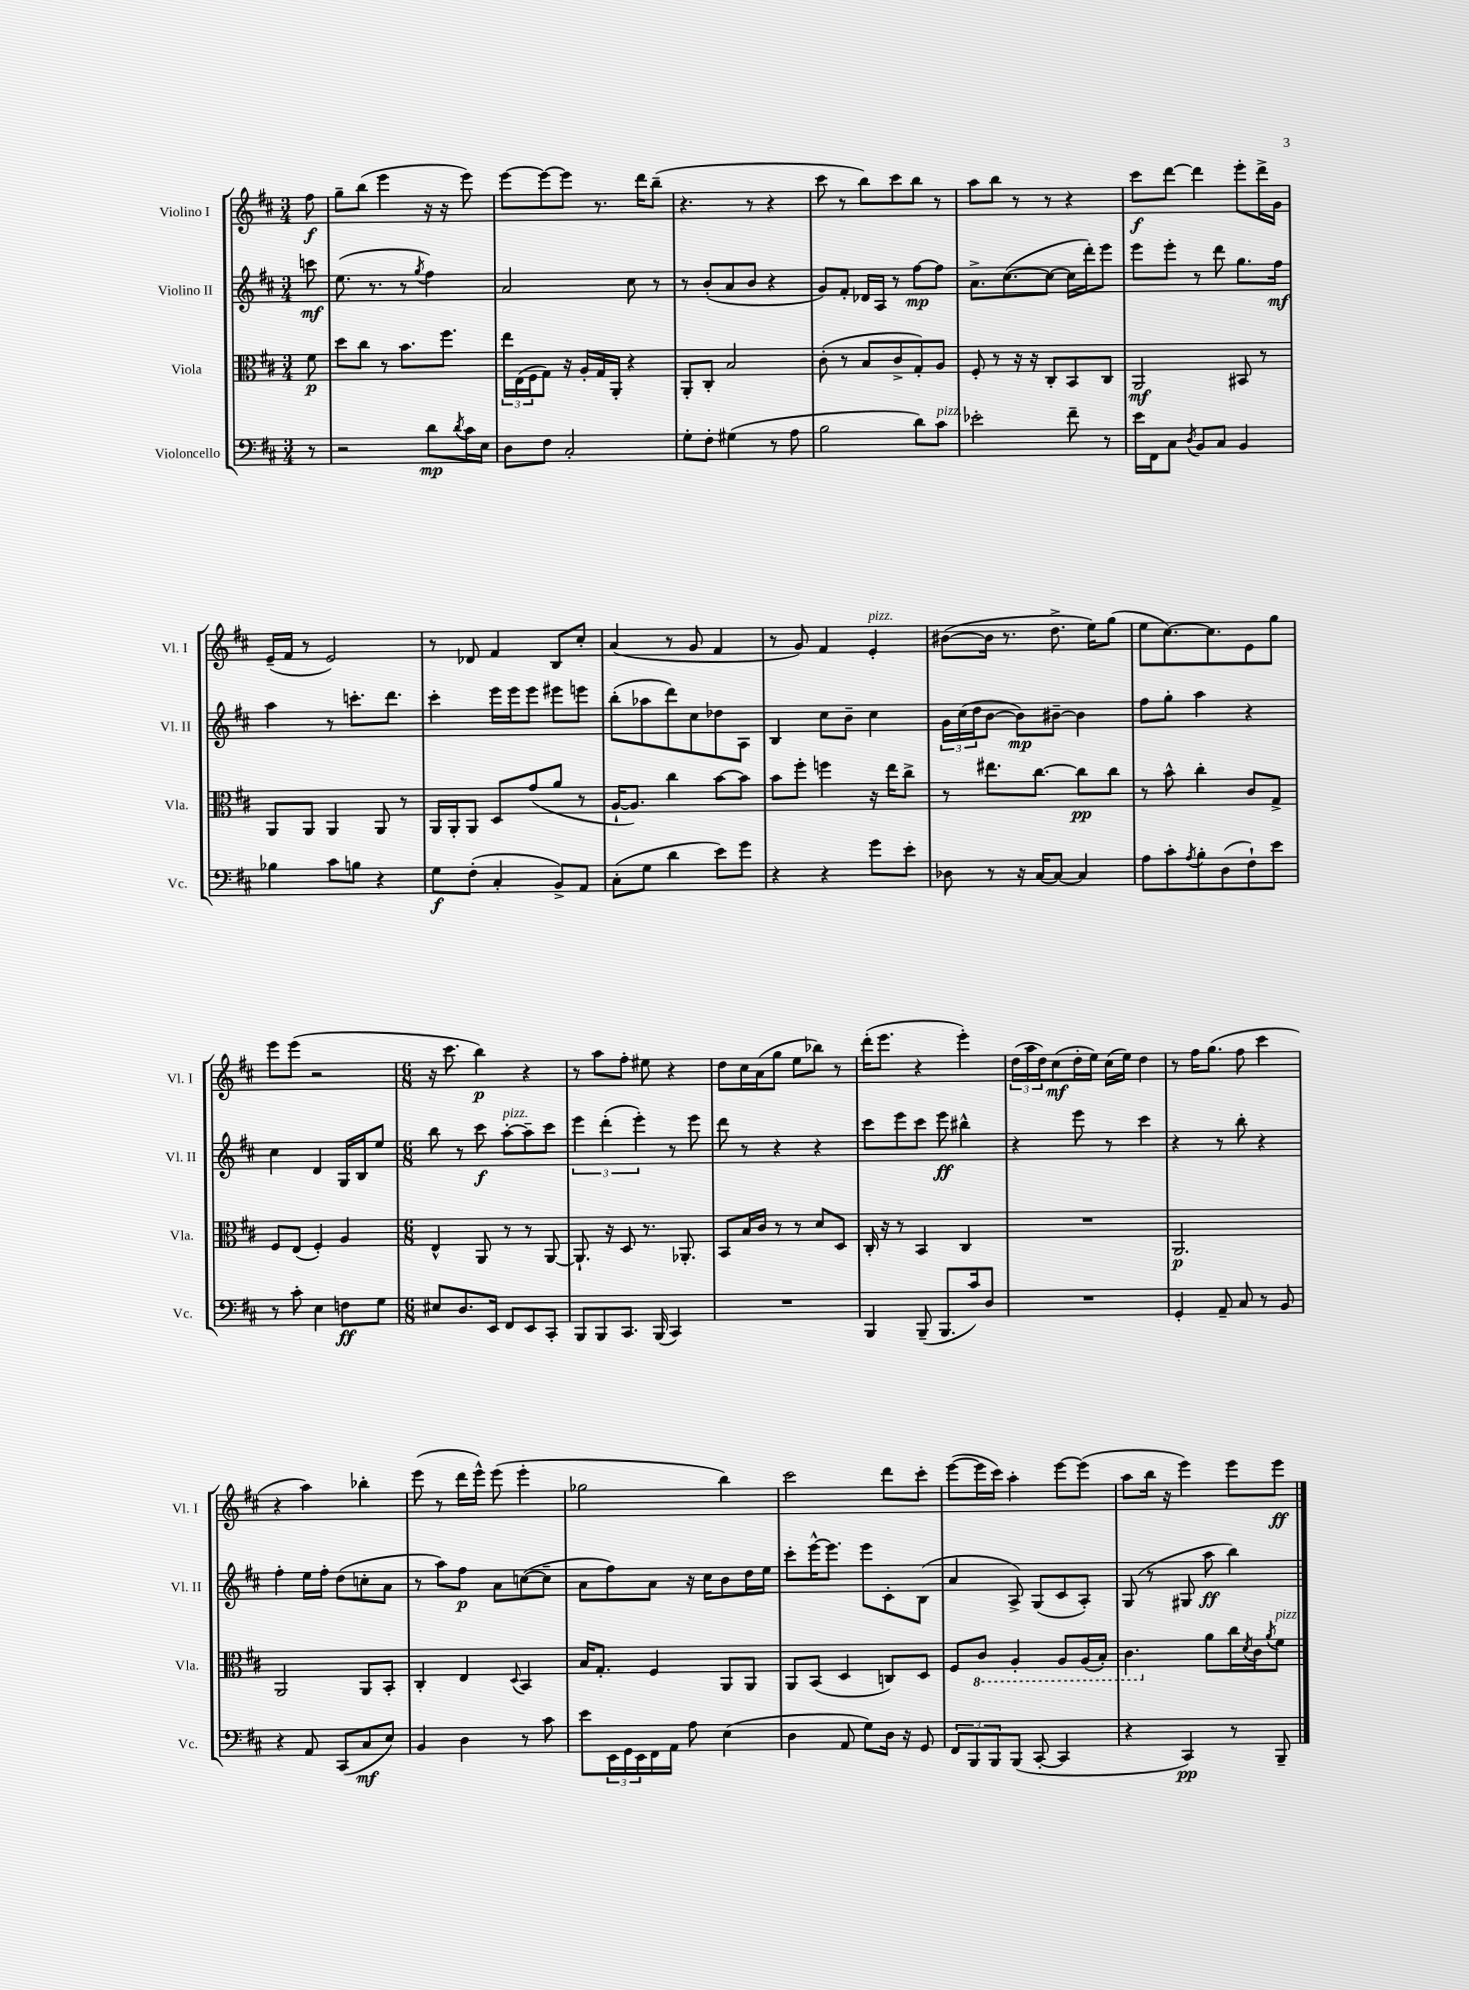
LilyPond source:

<<
\new StaffGroup <<
\new Staff = "s0" \with { instrumentName = "Violino I" shortInstrumentName = "Vl. I" } {
    \clef treble \key d \major \numericTimeSignature \time 3/4 \partial 8
    fis''8\f |
    g''8-- b''8( e'''4 r16 r16 e'''8) |
    e'''8~ e'''8~ e'''8 r8. d'''16 b''8--( |
    r4. r8 r4 |
    cis'''8 r8 b''8) cis'''8 b''8 r8 |
    a''8 b''8 r8 r8 r4 |
    cis'''8\f d'''8~ d'''4 e'''8-. d'''16-> g'16 |
    e'16--( fis'16 r8 e'2) |
    r8 des'8 fis'4 b8 cis''8-. |
    a'4( r8 g'8 fis'4 |
    r8 g'8) fis'4 e'4-.^\markup { \italic "pizz." } |
    bis'8~( bis'16 r8. d''8.-> e''16) g''8( |
    e''8 cis''8.~) cis''8. e'8 g''8 |
    e'''8 e'''8( r2 |
    \numericTimeSignature \time 6/8 r16 cis'''8. b''4\p) r4 |
    r8 a''8 fis''8-. eis''8 r4 |
    d''8 cis''16 a'16( g''8 e''8 bes''8) r8 |
    d'''16-.( e'''8. r4 e'''4-.) |
    \tuplet 3/2 { d''16( a''16 d''16) } cis''8\mf( d''16-. e''16) cis''16( e''16) d''4 |
    r8 fis''16 g''8.( fis''8 cis'''4 |
    r4 a''4) bes''4-. |
    e'''8( r8 d'''16 e'''16-^) e'''8( e'''4-. |
    ges''2 b''4) |
    cis'''2 d'''8 cis'''8-. |
    e'''8~( e'''16 cis'''16) a''4-. e'''8~ e'''8( |
    a''8 b''16 r16 e'''4) e'''8 e'''8\ff \bar "|." |
}
\new Staff = "s1" \with { instrumentName = "Violino II" shortInstrumentName = "Vl. II" } {
    \clef treble \key d \major \numericTimeSignature \time 3/4 \partial 8
    c'''8\mf |
    e''8.( r8. r8 \acciaccatura { g''8 } fis''4) |
    a'2 cis''8 r8 |
    r8 b'8-.( a'8 b'8 r4 |
    g'8) fis'8-. des'16 a16 r8 fis''8~\mp fis''8 |
    a'8.-> cis''8.~( cis''8~ cis''16 d'''16-.) e'''8 |
    e'''8 e'''8-. r8 d'''8 g''8. fis''16\mf |
    a''4 r8 c'''8.-. d'''8. |
    cis'''4-. e'''16 e'''16 e'''8 eis'''8 e'''8 |
    b''8-.( aes''8 d'''8) cis''8 des''8 a8 |
    b4 cis''8 b'8-- cis''4 |
    \tuplet 3/2 { g'16 cis''16( d''16 } b'8~ b'8\mp) bis'8~-- bis'4 |
    fis''8 g''8-. a''4 r4 |
    cis''4 d'4 g16 b16 e''8 |
    \numericTimeSignature \time 6/8 b''8 r8 cis'''8\f a''8~-.^\markup { \italic "pizz." } a''8-- cis'''8 |
    \tuplet 3/2 { e'''4 d'''4-.( e'''4-.) } r8 e'''8 |
    d'''8 r8 r4 r4 |
    cis'''8 e'''8 cis'''8 e'''8\ff bis''4-^ |
    r4 e'''8 r8 cis'''4 |
    r4 r8 b''8-. r4 |
    fis''4-. e''16 fis''16-. d''8( c''8-. a'8 |
    r8 a''8) fis''8\p a'8 c''8~( c''8-- |
    a'8 fis''8) a'8 r16 cis''16 b'8 d''16 e''16 |
    cis'''8-. e'''16~-^ e'''8. e'''8 cis'8-. b8( |
    a'4 a8->) g8( cis'8 a8-.) |
    g8( r8 gis8 a''8\ff b''4) \bar "|." |
}
\new Staff = "s2" \with { instrumentName = "Viola" shortInstrumentName = "Vla." } {
    \clef alto \key d \major \numericTimeSignature \time 3/4 \partial 8
    fis'8\p |
    d''8 cis''8 r8 b'8. fis''8. |
    \tuplet 3/2 { e''16 e16( fis16 } g8) r16 a16-. g16 a,16-. r4 |
    a,8-. cis8-. b2 |
    cis'8-.( r8 b8 cis'8-> g8-.) a8 |
    fis8-. r8 r16 r16 cis8-. b,8 cis8 |
    a,2\mf bis,8 r8 |
    a,8 a,8 a,4 a,8 r8 |
    a,16 a,16-. a,8 d8 g'8( a'8 r8 |
    a16~-! a8.) cis''4 b'8~ b'8 |
    b'8 fis''8-. f''4 r16 e''16 cis''8-> |
    r8 eis''8. cis''8.~ cis''8\pp cis''8 |
    r8 b'8-^ cis''4-. cis'8 g8-> |
    fis8 e8( fis4-.) a4 |
    \numericTimeSignature \time 6/8 e4-^ a,8 r8 r8 a,8~ |
    a,8.-! r16 d8 r8. aes,8.-. |
    b,8 b16 cis'16 r8 r8 d'8 d8 |
    cis16-. r16 r8 b,4 cis4 |
    R2. |
    a,2.\p |
    a,2 a,8 b,8-. |
    cis4-. e4 \appoggiatura { d8 } b,4 |
    b16 g8.-. fis4 a,8 a,8 |
    a,8 b,8( d4 c8) d8 |
    fis8 \ottava #-1 cis8 a,4-. a,8 a,16( b,16-.) |
    cis4. \ottava #0 a'8 cis''16 \acciaccatura { d'8 } cis'16 \acciaccatura { a'8 } fis'8^\markup { \italic "pizz." } \bar "|." |
}
\new Staff = "s3" \with { instrumentName = "Violoncello" shortInstrumentName = "Vc." } {
    \clef bass \key d \major \numericTimeSignature \time 3/4 \partial 8
    r8 |
    r2 d'8\mp \acciaccatura { d'8 } cis'16 e16 |
    d8 fis8 cis2-. |
    g8-. fis8-. gis4( r8 a8 |
    b2 d'8) cis'8^\markup { \italic "pizz." } |
    ees'2-. fis'8-- r8 |
    e'16 fis,16 cis8 \acciaccatura { d8 } b,8 cis8 b,4 |
    bes4 cis'8 b8 r4 |
    g8\f fis8-.( cis4-. b,8->) a,8 |
    cis8-.( g8 d'4 e'8) g'8 |
    r4 r4 g'8 e'8-. |
    des8 r8 r16 cis16~ cis8~ cis4 |
    a8 cis'8-. \acciaccatura { a8 } b8-. d8( fis8-!) e'8 |
    r8 cis'8-. e4 f8\ff g8 |
    \numericTimeSignature \time 6/8 eis8 d8. e,16 fis,8 e,8 cis,8-. |
    b,,8 b,,8 cis,8. b,,16( cis,4) |
    R2. |
    b,,4 b,,8--( b,,8. cis'16) d8 |
    R2. |
    g,4-. a,8-- cis8 r8 b,8 |
    r4 a,8 cis,8( cis8\mf e8) |
    b,4 d4 r8 cis'8 |
    e'8 \tuplet 3/2 { e,16 g,16 e,16 } fis,16 a,16 a8 e4( |
    d4 a,8 g8) d16 r16 g,8 |
    \tuplet 3/2 { fis,8 b,,8 b,,8 } b,,8( cis,8~-. cis,4 |
    r4 cis,4\pp) r8 b,,8-- \bar "|." |
}
>>
>>
\layout { \context { \Score \remove "Bar_number_engraver" } }
